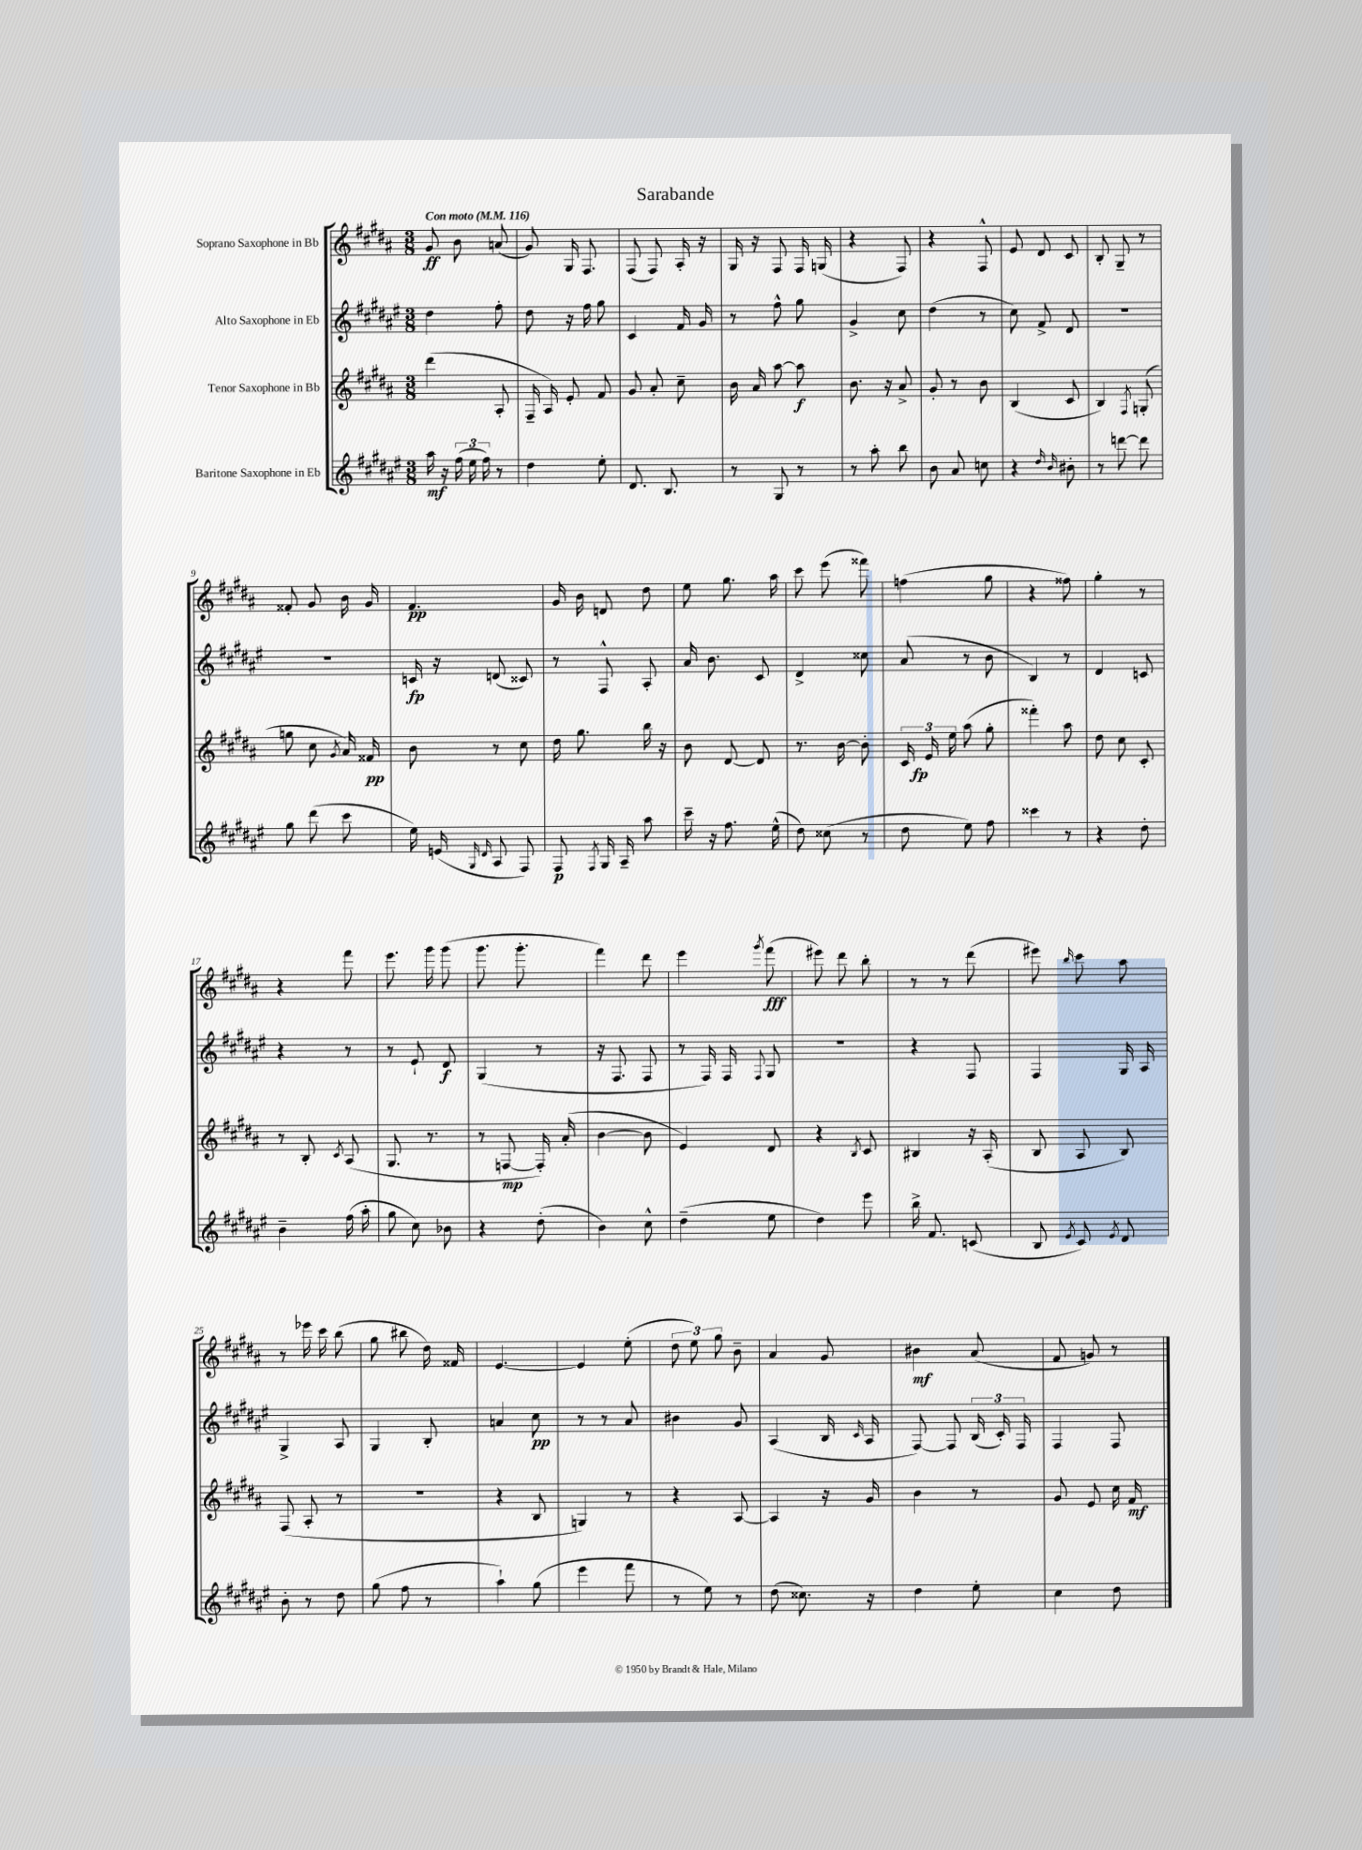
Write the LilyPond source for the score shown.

\header { title = "Sarabande" }
<<
\new StaffGroup <<
\new Staff = "s0" \with { instrumentName = "Soprano Saxophone in Bb" } {
    \clef treble \key b \major \numericTimeSignature \time 3/8 \tempo "Con moto" 4 = 116
    \autoBeamOff gis'8\ff b'8 a'8( |
    gis'8) gis16 fis8. |
    fis8( fis8) ais16-. r16 |
    gis16 r16 fis8 fis16 g16( |
    r4 fis8) |
    r4 fis8-^ |
    e'8 dis'8 cis'8 |
    b8-. gis8-- r8 |
    fisis'8-. gis'8 b'16 gis'16 |
    fis'4.\pp |
    gis'16 b'16 d'8 dis''8 |
    e''8 gis''8. ais''16 |
    cis'''8 e'''8( fisis'''8) |
    f''4( gis''8 |
    r4 fisis''8) |
    gis''4-. r8 |
    r4 fis'''8 |
    e'''8. gis'''16 gis'''8( |
    gis'''8. gis'''8.-. |
    fis'''4) dis'''8 |
    e'''4 \acciaccatura { gis'''8 } fis'''8\fff( |
    eis'''8) dis'''8 b''8-. |
    r8 r8 dis'''8( |
    eis'''8) \grace { b''16 } cis'''8 ais''8 |
    r8 ees'''16 cis'''16 b''8( |
    gis''8 bis''8 dis''16) fisis'16 |
    e'4.~ |
    e'4 e''8-.( |
    \tuplet 3/2 { dis''8 e''8) gis''8 } b'8-- |
    ais'4 gis'8 |
    bis'4\mf ais'8( |
    fis'8 g'8) r8 \bar "|." |
}
\new Staff = "s1" \with { instrumentName = "Alto Saxophone in Eb" } {
    \clef treble \key fis \major \numericTimeSignature \time 3/8
    \autoBeamOff dis''4 fis''8-. |
    dis''8 r16 fis''16 gis''8 |
    cis'4 fis'16 gis'16 |
    r8 fis''8-^ gis''8 |
    gis'4-> cis''8 |
    dis''4( r8 |
    cis''8) fis'8-> dis'8 |
    R4. |
    R4. |
    c'16\fp r16 d'8( cisis'8) |
    r8 fis8-^ ais8-. |
    ais'16 b'8. cis'8 |
    dis'4-> cisis''8 |
    ais'8( r8 b'8 |
    b4) r8 |
    dis'4 c'8 |
    r4 r8 |
    r8 eis'8-! dis'8\f |
    gis4( r8 |
    r16 fis8. fis8 |
    r8 fis16) fis16 \appoggiatura { fis8 } gis8 |
    R4. |
    r4 fis8 |
    fis4 gis16 ais16 |
    gis4-> ais8 |
    gis4 b8-. |
    a'4 cis''8\pp |
    r8 r8 ais'8 |
    bis'4 gis'8 |
    ais4( b16 \grace { cis'16 } ais16 |
    fis8~) fis8 \tuplet 3/2 { b16( cis'16-.) fis16 } |
    fis4 fis8 \bar "|." |
}
\new Staff = "s2" \with { instrumentName = "Tenor Saxophone in Bb" } {
    \clef treble \key b \major \numericTimeSignature \time 3/8
    \autoBeamOff dis'''4( ais8-. |
    fis16-- ais16) e'8-. fis'8 |
    gis'8 ais'8-. cis''8-- |
    b'16 ais'16 ais''8~ ais''8\f |
    b'8. r16 ais'8-> |
    gis'8-. r8 b'8 |
    b4( cis'8 |
    b4) \acciaccatura { fis8 } g8-.( |
    g''8 cis''8 \acciaccatura { gis'8 } ais'16) fisis'16\pp |
    b'8 r8 cis''8 |
    dis''16 gis''8. b''16 r16 |
    b'8 dis'8~ dis'8 |
    r8. b'16~ b'8-. |
    \tuplet 3/2 { cis'16 e'16\fp e''16 } ais''8( gis''8-. |
    fisis'''4-.) ais''8 |
    dis''8 cis''8 cis'8-. |
    r8 b8-. \acciaccatura { cis'8 } ais8( |
    gis8. r8. |
    r8 f8~\mp f16-.) ais'16-.( |
    b'4~ b'8 |
    e'4) dis'8 |
    r4 \acciaccatura { b8 } cis'8 |
    bis4 r16 ais16-.( |
    b8 ais8 b8) |
    fis8( ais8-. r8 |
    R4. |
    r4 b8 |
    g4) r8 |
    r4 ais8~ |
    ais4 r16 gis'16 |
    b'4 r8 |
    gis'8 e'8 cis''16 fis'16\mf \bar "|." |
}
\new Staff = "s3" \with { instrumentName = "Baritone Saxophone in Eb" } {
    \clef treble \key fis \major \numericTimeSignature \time 3/8
    \autoBeamOff ais''16\mf r16 \tuplet 3/2 { fis''16( eis''16 fis''16) } r8 |
    dis''4 eis''8-. |
    dis'8. b8. |
    r8 gis8 r8 |
    r8 ais''8-. b''8 |
    b'8 ais'8 c''8 |
    r4 \grace { dis''16 b'16 } bis'8-. |
    r8 d'''8~ d'''8 |
    gis''8 dis'''8( cis'''8 |
    eis''16) e'16( \grace { gis16 dis'16 } ais8 fis8) |
    fis8\p \acciaccatura { fis8 } gis16 ais16-- ais''8 |
    cis'''16-- r16 fis''8. eis''16-^( |
    dis''8) cisis''8( r8 |
    dis''8 eis''8) fis''8 |
    cisis'''4 r8 |
    r4 dis''8-. |
    b'4-- fis''16( ais''16-. |
    gis''8 cis''8) bes'8 |
    r4 dis''8-.( |
    b'4) cis''8-^ |
    dis''4--( eis''8 |
    dis''4) eis'''8 |
    b''16-> fis'8. c'8( |
    b8 \acciaccatura { eis'8 } cis'8) \acciaccatura { eis'8 } dis'8 |
    b'8-. r8 dis''8 |
    gis''8( fis''8 r8 |
    ais''4-!) gis''8( |
    eis'''4 fis'''8 |
    r8 eis''8) r8 |
    dis''8( cisis''8.) r16 |
    dis''4 eis''8-. |
    cis''4 dis''8 \bar "|." |
}
>>
>>
